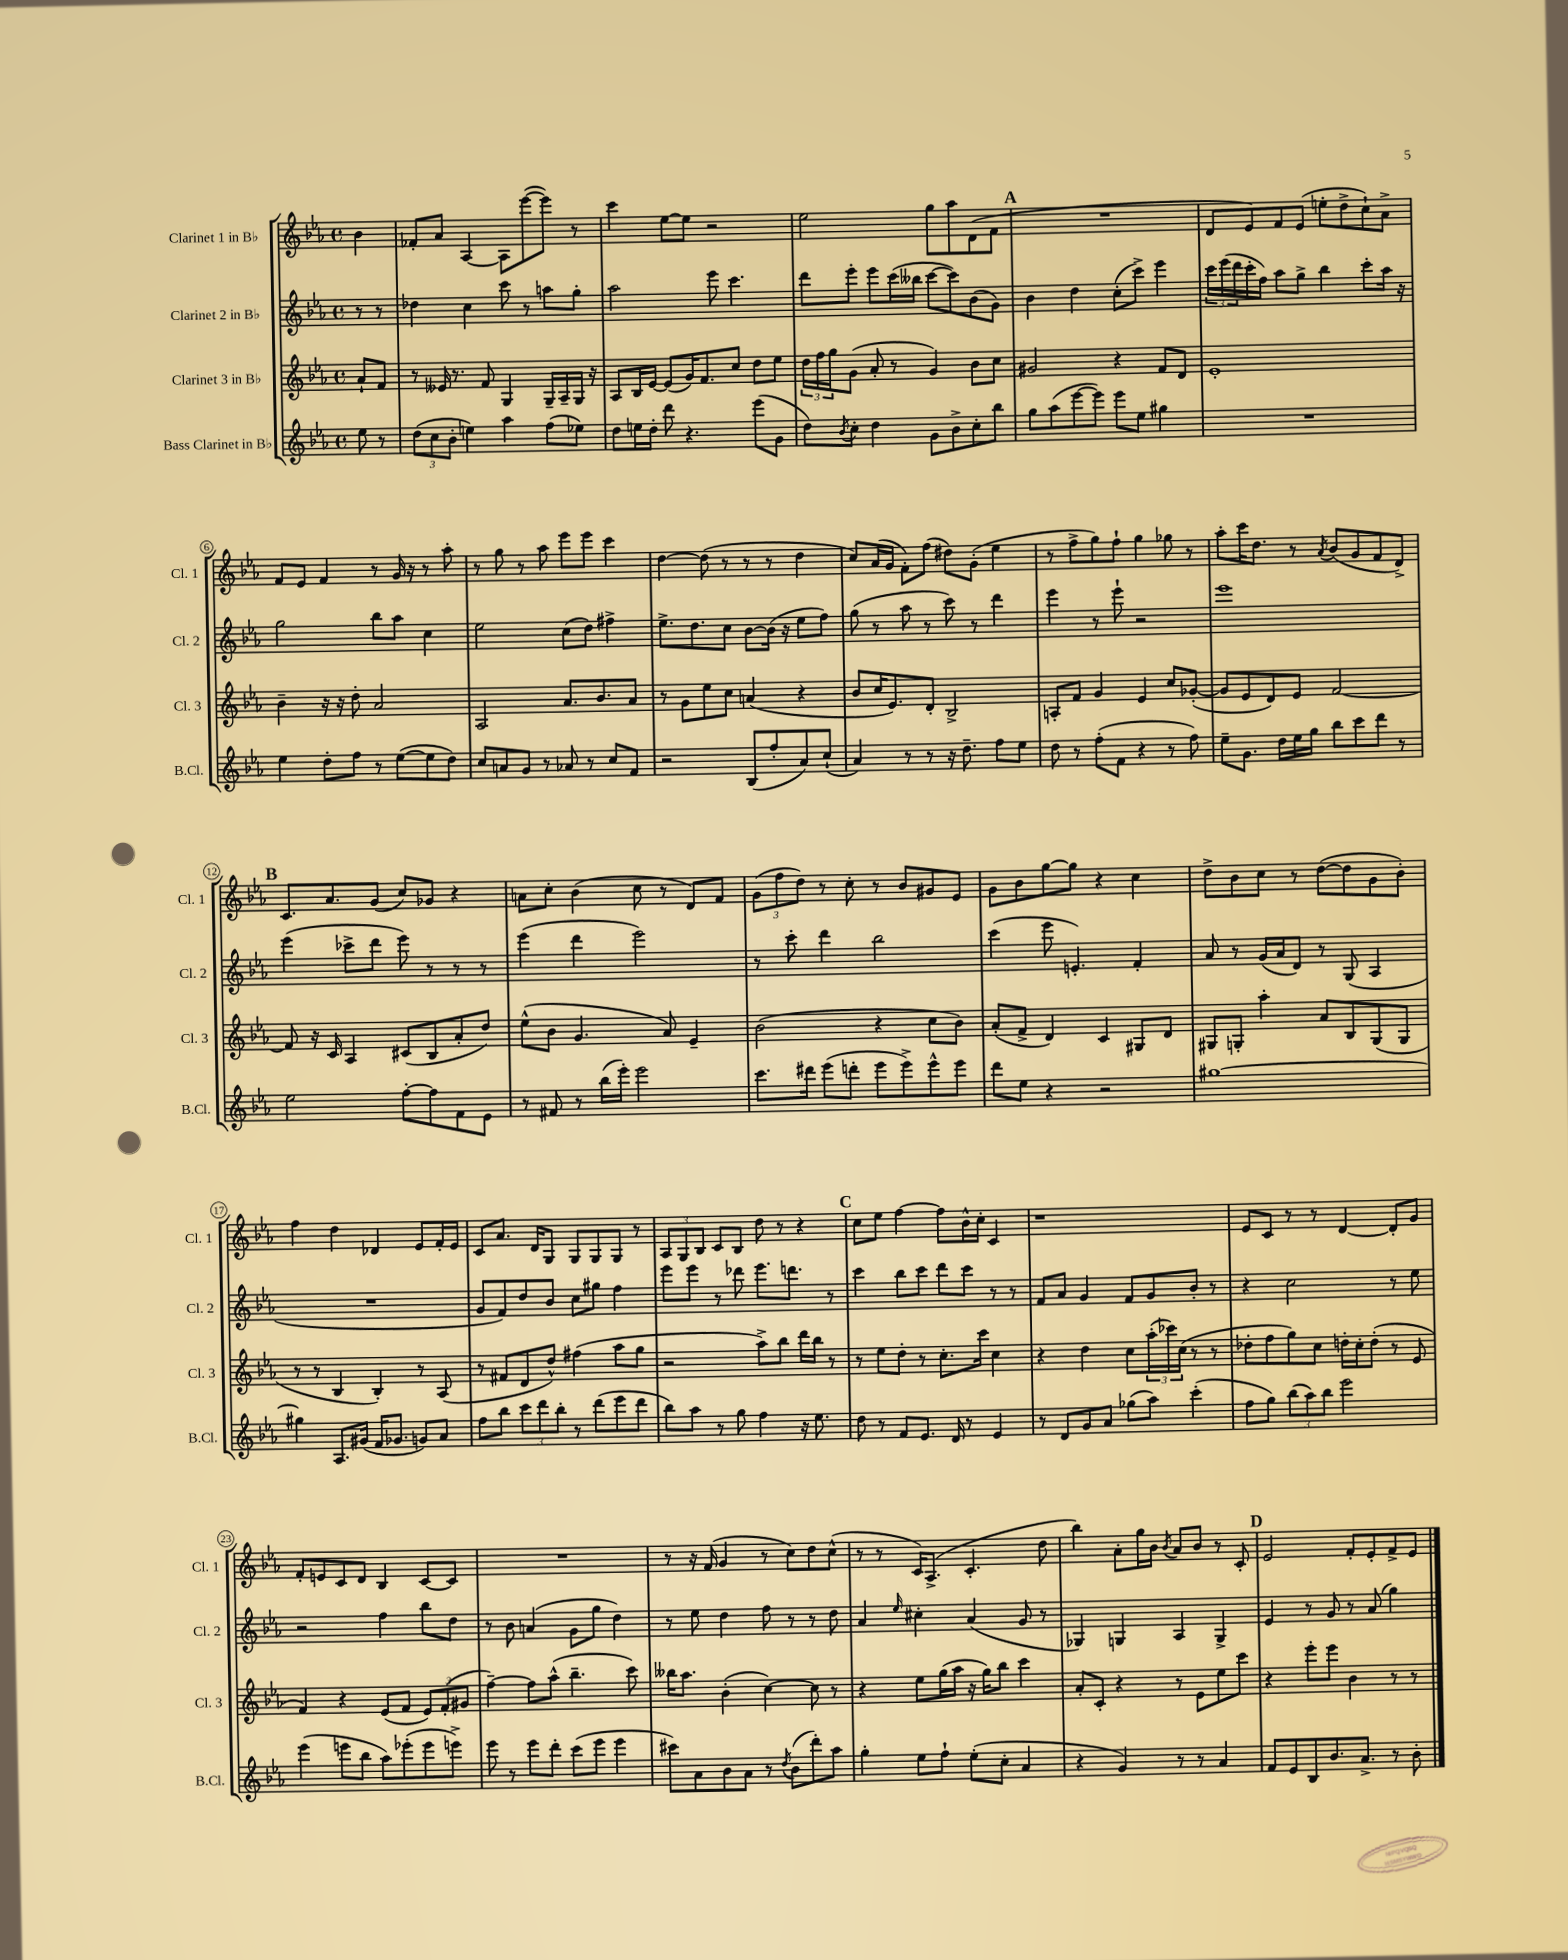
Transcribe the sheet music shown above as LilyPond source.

<<
\new StaffGroup <<
\new Staff = "s0" \with { instrumentName = "Clarinet 1 in Bb" shortInstrumentName = "Cl. 1" } {
    \clef treble \key ees \major \defaultTimeSignature \time 4/4 \partial 4
    bes'4 |
    fes'8-. aes'8 aes4~ aes8 ees'''8~( ees'''8) r8 |
    c'''4 ees''8~ ees''8 r2 |
    ees''2 g''8 aes''8 d'8( f'8 |
    \mark \markup { \bold "A" } R1 |
    d'8 ees'8) f'8 ees'8( e''8-. d''8-> c''8-!) aes'8-> |
    f'8 ees'8 f'4 r8 g'16 r16 r8 aes''8-. |
    r8 g''8 r8 aes''8 ees'''8 ees'''8 c'''4 |
    d''4~ d''8( r8 r8 r8 d''4 |
    c''8) aes'16( g'16 f'8-.) f''8( dis''8) g'8-.( ees''4 |
    r8 f''8-> g''8) f''8-! g''4 ges''8 r8 |
    aes''8-. c'''16 d''8. r8 \acciaccatura { aes'8 } bes'8( g'8 f'8 d'8->) |
    \mark \markup { \bold "B" } c'8. aes'8. g'8( c''8) ges'8 r4 |
    a'8 c''8-. bes'4( c''8 r8 d'8) f'8 |
    \tuplet 3/2 { g'8( f''8 d''8) } r8 c''8-. r8 bes'8 gis'8 ees'8 |
    g'8 bes'8 g''8~ g''8 r4 c''4 |
    d''8-> bes'8 c''8 r8 d''8~( d''8 g'8 bes'8-.) |
    f''4 d''4 des'4 ees'8 f'16-. ees'16 |
    c'8 aes'8. d'16 g8 g8 g8 g8 r8 |
    \tuplet 3/2 { aes8 g8 bes8 } c'8 bes8 d''8 r8 r4 |
    \mark \markup { \bold "C" } c''8 ees''8 f''4~ f''8 bes'16-^ c''16-. c'4 |
    r1 |
    ees'8 c'8 r8 r8 d'4~ d'8-. g'8 |
    f'8-. e'8 c'8 d'8 bes4 c'8~ c'8 |
    R1 |
    r8 r16 f'16( g'4 r8 c''8) d''8 c''8-^( |
    r8 r8 c'16) aes8.->( c'4.-. d''8 |
    bes''4) aes'8-. g''16 bes'16 \acciaccatura { bes'8 } aes'8 bes'8 r8 c'8-. |
    \mark \markup { \bold "D" } ees'2 f'8-. ees'8-. f'8-> ees'8 \bar "|." |
}
\new Staff = "s1" \with { instrumentName = "Clarinet 2 in Bb" shortInstrumentName = "Cl. 2" } {
    \clef treble \key ees \major \defaultTimeSignature \time 4/4 \partial 4
    r8 r8 |
    des''4 c''4 c'''8 r8 a''8 g''8-. |
    aes''2 ees'''8 c'''4. |
    d'''8 ees'''8-. ees'''8 c'''16( beses''16 c'''8~ c'''8) bes'8( g'8) |
    \mark \markup { \bold "A" } bes'4 d''4 c''8-.( c'''8->) ees'''4 |
    \tuplet 3/2 { c'''16 ees'''16( d'''16 } c'''16-. f''16) aes''8 g''8-> bes''4 c'''8-. aes''16 r16 |
    g''2 bes''8 aes''8 c''4 |
    ees''2 c''8( d''8) fis''4-> |
    ees''8.-> d''8. c''8 bes'8~ bes'16( r16 ees''8 f''8) |
    g''8( r8 aes''8 r8 c'''8) r8 d'''4 |
    ees'''4 r8 ees'''8-! r2 |
    ees'''1 |
    \mark \markup { \bold "B" } ees'''4( ces'''8-> d'''8 ees'''8) r8 r8 r8 |
    ees'''4( d'''4 ees'''2) |
    r8 c'''8-. d'''4 bes''2 |
    c'''4( ees'''8 e'4.-.) f'4-. |
    aes'8 r8 g'16( aes'16 d'8) r8 g8( aes4 |
    R1 |
    g'8 f'8) d''8 bes'8 c''8 gis''8 f''4 |
    ees'''8 ees'''8 r8 des'''8 ees'''8. d'''8. r8 |
    \mark \markup { \bold "C" } c'''4 bes''8 c'''8 d'''8 c'''8 r8 r8 |
    f'8 aes'8 g'4 f'8 g'8 bes'8-. r8 |
    r4 c''2 r8 ees''8 |
    r2 f''4 bes''8 d''8 |
    r8 bes'8 a'4( g'8 g''8 d''4) |
    r8 ees''8 d''4 f''8 r8 r8 d''8 |
    aes'4 \grace { ees''16 } cis''4-. aes'4( g'8 r8 |
    ges4) g4 aes4 g4-> |
    \mark \markup { \bold "D" } ees'4 r8 g'8 r8 aes'8( g''4) \bar "|." |
}
\new Staff = "s2" \with { instrumentName = "Clarinet 3 in Bb" shortInstrumentName = "Cl. 3" } {
    \clef treble \key ees \major \defaultTimeSignature \time 4/4 \partial 4
    aes'8-! f'8 |
    r8 eeses'16 r8. f'8 g4 g16-- aes16-- g16 r16 |
    aes8 bes16 ees'16~ ees'8( g'16) f'8. c''8 d''8 ees''8 |
    \tuplet 3/2 { d''16 f''16 g''16 } g'8( aes'8-. r8 g'4) bes'8 c''8 |
    \mark \markup { \bold "A" } gis'2 r4 f'8 d'8 |
    ees'1-. |
    bes'4-- r16 r16 d''8-. aes'2 |
    aes2 aes'8. bes'8. aes'8 |
    r8 g'8 ees''8 c''8 a'4( r4 |
    bes'8 c''16 ees'8.) d'8-. bes2-> |
    a8-. f'8 g'4 ees'4 c''8 ges'8~-.( |
    ges'8 ees'8 d'8) ees'8 f'2~ |
    \mark \markup { \bold "B" } f'8 r16 c'16 aes4 cis'8( bes8 aes'8-. d''8) |
    ees''8-^( bes'8 g'4. aes'8) ees'4-- |
    bes'2( r4 c''8 bes'8) |
    aes'8-.( f'8-> d'4) c'4 gis8 d'8 |
    gis8 g8-. aes''4-. aes'8 bes8 g8( g8 |
    r8 r8 bes4 bes4-.) r8 aes8( |
    r8 fis'8 d'8 d''8-^) fis''4( aes''8 g''8 |
    r2 aes''8->) bes''8 d'''16 bes''16 r8 |
    \mark \markup { \bold "C" } r8 ees''8 d''8-. r8 c''8.-. c'''16 c''4 |
    r4 d''4 c''8 \tuplet 3/2 { aes''16-.( ces'''16) c''16( } r8 r8 |
    des''8-. f''8 g''8) c''8 d''16-. c''16-. d''8-.( r8 ees'8 |
    f'4) r4 ees'8( f'8 \tuplet 3/2 { ees'8) f'8-.( gis'8 } |
    f''4~--) f''8 aes''8-^( bes''4.-- c'''8) |
    beses''16 aes''8. bes'4-.( c''4~) c''8 r8 |
    r4 ees''8 g''16( aes''16 r16 g''16) bes''8 c'''4 |
    aes'8-. c'8-. r4 r8 ees'8 ees''8 c'''8 |
    \mark \markup { \bold "D" } r4 ees'''8-. ees'''8 bes'4 r8 r8 \bar "|." |
}
\new Staff = "s3" \with { instrumentName = "Bass Clarinet in Bb" shortInstrumentName = "B.Cl." } {
    \clef treble \key ees \major \defaultTimeSignature \time 4/4 \partial 4
    ees''8 r8 |
    \tuplet 3/2 { d''8( c''8 bes'8-. } e''4) aes''4 f''8( ees''8) |
    d''8 e''16 d''16-. d'''8 r4. ees'''8( g'8 |
    d''8) \acciaccatura { bes'8 } c''8-. d''4 g'8 bes'8-> c''8-. bes''8 |
    \mark \markup { \bold "A" } g''8 aes''8( ees'''8~ ees'''8) ees'''8 ees''8 gis''4 |
    R1 |
    ees''4 d''8-. f''8 r8 ees''8~( ees''8 d''8) |
    c''8 a'8 g'8 r8 aes'8 r8 c''8 f'8 |
    r2 bes8( f''8-. aes'8) c''8-!( |
    aes'4) r8 r8 r16 d''8.-- f''8 ees''8 |
    d''8 r8 f''8-.( f'8 r4 r8 f''8) |
    ees''8-- g'8. d''16 ees''16 g''16 bes''8 c'''8 d'''8 r8 |
    \mark \markup { \bold "B" } ees''2 f''8~-. f''8 f'8 ees'8 |
    r8 fis'8 r8 bes''16( ees'''16-.) ees'''2 |
    c'''8. dis'''16 ees'''8( d'''8-. ees'''8 ees'''8->) ees'''8-^ ees'''8 |
    d'''8 ees''8 r4 r2 |
    gis''1~ |
    gis''4 aes8. gis'16( f'16 ges'8. g'8) aes'8 |
    f''8 bes''8 \tuplet 3/2 { c'''8 d'''8 bes''8-. } r8 d'''8( ees'''8 d'''8 |
    bes''8) aes''8 r8 g''8 f''4 r16 ees''8. |
    \mark \markup { \bold "C" } d''8 r8 f'8 ees'8. d'16 r8 ees'4 |
    r8 d'8 g'8 aes'8 ges''8( aes''8) c'''4-.( |
    f''8 g''8) \tuplet 3/2 { bes''8( aes''8) bes''8 } ees'''2 |
    ees'''4( e'''8 bes''8 aes''8) ees'''8-.( ees'''8 e'''8->) |
    ees'''8 r8 ees'''8 d'''8-. c'''8( ees'''8 ees'''4 |
    cis'''8) aes'8 bes'8 aes'8 r8 \acciaccatura { d''8 } bes'8( d'''8-.) aes''8 |
    g''4-. ees''8 f''8-! ees''8-.( c''8-. aes'4 |
    r4 g'4) r8 r8 aes'4 |
    \mark \markup { \bold "D" } f'8 ees'8 bes8 bes'8. aes'8.-> r8 bes'8-. \bar "|." |
}
>>
>>
\layout { \context { \Score \override BarNumber.stencil = #(make-stencil-circler 0.1 0.3 ly:text-interface::print) } }
